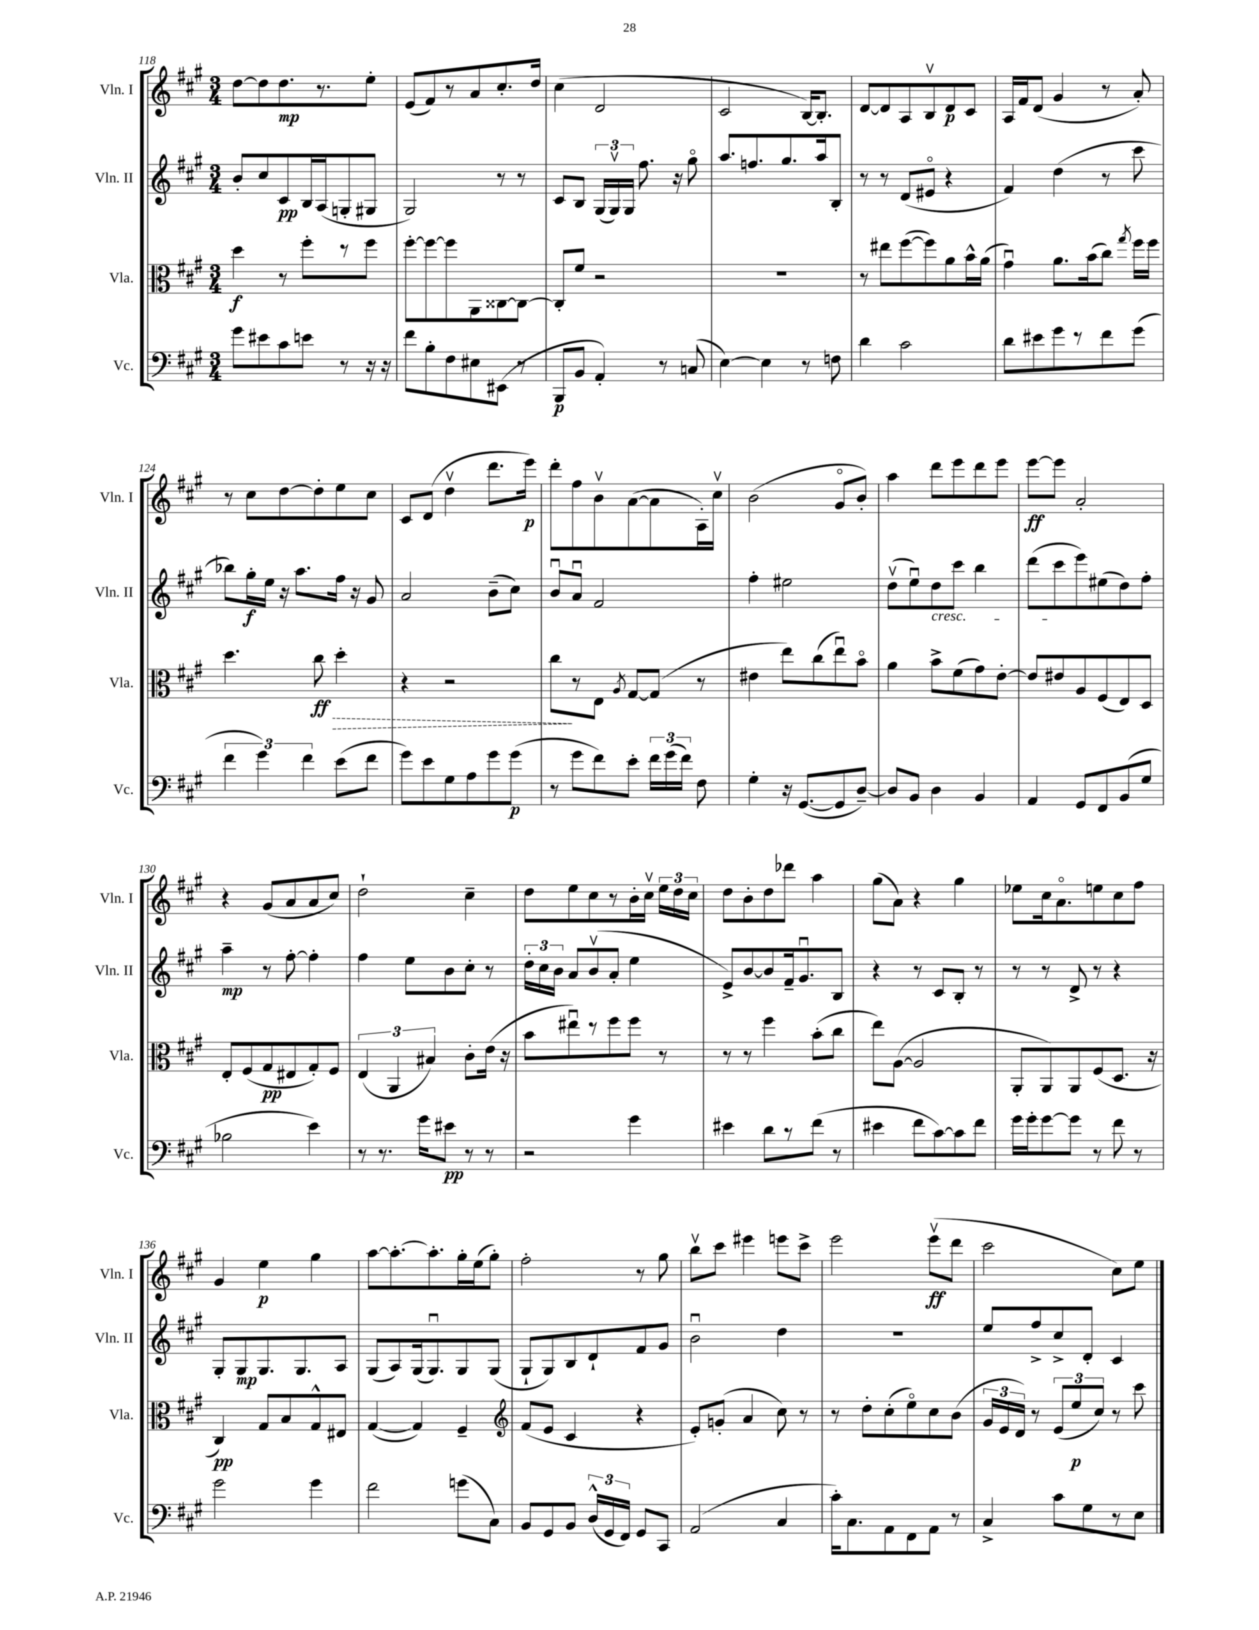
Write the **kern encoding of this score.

**kern	**dynam	**kern	**dynam	**kern	**dynam	**kern	**dynam
*part4	*part4	*part3	*part3	*part2	*part2	*part1	*part1
*staff4	*staff4	*staff3	*staff3	*staff2	*staff2	*staff1	*staff1
*I"Vc.	*	*I"Vla.	*	*I"Vln. II	*	*I"Vln. I	*
*I'Vc.	*	*I'Vla.	*	*I'Vln. II	*	*I'Vln. I	*
*clefF4	*	*clefC3	*	*clefG2	*	*clefG2	*
*k[f#c#g#]	*	*k[f#c#g#]	*	*k[f#c#g#]	*	*k[f#c#g#]	*
*M3/4	*	*M3/4	*	*M3/4	*	*M3/4	*
=118	=118	=118	=118	=118	=118	=118	=118
8g#\L	.	4dd\	f	8b'/L	.	[8dd\L	.
8e#X\	.	.	.	8cc#/	.	8dd\]	.
8c#\	.	8r	.	8c#/	pp	8.dd\	mp
8en\J	.	8ff#'\L	.	16B/L	.	.	.
.	.	.	.	(16A/J	.	8.r	.
8r	.	8r	.	8Gn'/	.	.	.
16r	.	8ff#\J	.	8G#X/J	.	8ee'\J	.
16r	.	.	.	.	.	.	.
=119	=119	=119	=119	=119	=119	=119	=119
8f#\L	.	[8ff#'\L	.	2G#/)	.	(8e/L	.
8B'\	.	8ff#\_	.	.	.	8f#/)	.
8F#\	.	8ff#\]	.	.	.	8r	.
8E#X\	.	8AA\	.	.	.	8a/	.
(8EE#X\J	.	[8C##X\	.	8r	.	8.cc#'/	.
8r	.	8C##\J_	.	8r	.	.	.
.	.	.	.	.	.	16dd/Jk	.
=120	=120	=120	=120	=120	=120	=120	=120
8BBB/L	p	8C##'/L]	.	8c#/L	.	(4cc#\	.
8BB/J	.	8f#/J	.	8B/J	.	.	.
4AA'/)	.	2r	.	(24G#/LL	.	2d/	.
.	.	.	.	24G#v/)	.	.	.
.	.	.	.	24G#/JJ	.	.	.
.	.	.	.	8.ff#\	.	.	.
8r	.	.	.	.	.	.	.
.	.	.	.	16r	.	.	.
(8Cn/	.	.	.	8gg#\	.	.	.
=121	=121	=121	=121	=121	=121	=121	=121
[4E\)	.	2.r	.	8.aa/L	.	2c#/	.
.	.	.	.	8.ffn/	.	.	.
4E\]	.	.	.	.	.	.	.
.	.	.	.	8.gg#/	.	.	.
8r	.	.	.	.	.	[16B/KL)	.
.	.	.	.	16aa/k	.	8.B'/J]	.
8Fn\	.	.	.	8B'/J	.	.	.
=122	=122	=122	=122	=122	=122	=122	=122
4d\	.	8r	.	8r	.	[8d/L	.
.	.	8ee#X\L	.	8r	.	8d/]	.
2c#\	.	([8ff#\	.	(8d/L	.	8A/	.
.	.	8ff#\])	.	8e#X/J	.	8Bv/	.
.	.	8a\	.	4r	.	8d/	p
.	.	16b^^\L	.	.	.	8c#/J	.
.	.	(16a\JJ	.	.	.	.	.
=123	=123	=123	=123	=123	=123	=123	=123
8d\L	.	4g#u\)	.	4f#/)	.	16A/LL	.
.	.	.	.	.	.	16f#/J	.
8e#X\	.	.	.	.	.	(8d/J	.
8g#\	.	8.a\L	.	(4dd\	.	4g#/	.
8r	.	.	.	.	.	.	.
.	.	(16b\k	.	.	.	.	.
8f#\	.	8cc#\J)	.	8r	.	8r	.
.	.	8qgg#/	.	.	.	.	.
(8g#\J	.	16ff#\LL	.	8ccc#\	.	8a'/)	.
.	.	16ff#\JJ	.	.	.	.	.
!!LO:LB:g=z
=124	=124	=124	=124	=124	=124	=124	=124
6f#\	.	4.dd\	.	8bb-X\L)	.	8r	.
.	.	.	.	16gg#'\L	f	8cc#\L	.
6g#\)	.	.	.	.	.	.	.
.	.	.	.	16ee\JJ	.	.	.
.	.	.	.	16r	.	[8dd\	.
.	.	.	.	8.aa\L	.	.	.
6f#\	.	.	.	.	.	.	.
!	!	!	!LO:HP:b	!	!	!	!
.	.	8cc#\	> ff	.	.	8dd'\]	.
(8e\L	.	4dd'\	.	16ff#\Jk	.	8ee\	.
.	.	.	.	16r	.	.	.
8f#\J	.	.	.	8g#/	.	8cc#\J	.
=125	=125	=125	=125	=125	=125	=125	=125
8g#\L)	.	4r	.	2a/	.	8c#/L	.
8e\	.	.	.	.	.	(8d/J	.
8G#\	.	2r	.	.	.	4ddv\	.
8A\	.	.	.	.	.	.	.
8g#\	.	.	.	(8b~\L	.	8.ddd\L	.
(8g#\J	p	.	.	8cc#\J)	.	.	.
.	.	.	.	.	.	16eee\Jk)	p
=126	=126	=126	=126	=126	=126	=126	=126
8r	.	8cc#\L	.	8bu/L	.	8ddd'\L	.
8g#\L	.	8r	]	8au/J	.	8ff#\	.
8f#\)	.	8E\J	.	2f#/	.	8bv\	.
.	.	8qA/	.	.	.	.	.
8e'\J	.	[8G#/L	.	.	.	([8a\	.
24f#\LL	.	(8G#/J]	.	.	.	8a\]	.
(24g#\	.	.	.	.	.	.	.
24f#\JJ)	.	.	.	.	.	.	.
8F#\	.	8r	.	.	.	16A'\L)	.
.	.	.	.	.	.	16cc#v\JJ	.
=127	=127	=127	=127	=127	=127	=127	=127
4G#'\	.	4e#X\	.	4ff#'\	.	(2b\	.
16r	.	8ee\L)	.	2ee#X\	.	.	.
([8.GG#/L	.	.	.	.	.	.	.
.	.	(8cc#\	.	.	.	.	.
8GG#/]	.	8eeu\)	.	.	.	8g#/L	.
[8D~/J)	.	8b\J	.	.	.	8b'/J)	.
=128	=128	=128	=128	=128	=128	=128	=128
8D/L]	.	4a\	.	(8ddv\L	.	4aa\	.
8BB/J	.	.	.	8eeu\)	.	.	.
!	!	!	!	!LO:TX:b:i:t=cresc.	!	!	!
4D\	.	8b^\L	.	8dd\	.	8ddd\L	.
.	.	(8f#\	.	8ccc#\J	.	8eee\	.
4BB/	.	8g#\)	.	4bb\	.	8ddd\	.
.	.	[8e'\J	.	.	.	8eee\J	.
=129	=129	=129	=129	=129	=129	=129	=129
4AA/	.	8e/L]	.	(8ddd\L	.	[8eee\L	ff
.	.	8e#X/	.	8ccc#\	.	8eee\J]	.
8GG#/L	.	8A/	.	8eee\)	.	2a'/	.
8FF#/	.	(8F#/	.	(8ee#X\	.	.	.
(8BB/	.	8E/)	.	8dd\)	.	.	.
8G#/J	.	8D/J	.	8ff#'\J	.	.	.
!!LO:LB:g=z
=130	=130	=130	=130	=130	=130	=130	=130
2B-X\	.	8E'/L	.	4aa~\	mp	4r	.
.	.	(8F#/	.	.	.	.	.
.	.	8G#/	pp	8r	.	(8g#/L	.
.	.	8E#X/	.	[8ff#'\	.	8a/	.
4e\)	.	8G#'/)	.	4ff#'\]	.	8a/	.
.	.	8F#/J	.	.	.	8cc#/J)	.
=131	=131	=131	=131	=131	=131	=131	=131
8r	.	(6E/	.	4ff#\	.	2dd`\	.
8.r	.	.	.	.	.	.	.
.	.	6AA/	.	.	.	.	.
.	.	.	.	8ee\L	.	.	.
16g#\KL	.	.	.	.	.	.	.
.	.	6B#X/)	.	.	.	.	.
8e#X\J	pp	.	.	8b\	.	.	.
8r	.	8c#'\L	.	8cc#'\J	.	4cc#~\	.
8r	.	(16e\Jk	.	8r	.	.	.
.	.	16r	.	.	.	.	.
=132	=132	=132	=132	=132	=132	=132	=132
2r	.	8b\L	.	24dd'\LL	.	8dd\L	.
.	.	.	.	24cc#\	.	.	.
.	.	.	.	24b\JJ	.	.	.
.	.	8ee#Xu\)	.	8a/L	.	8ee\	.
.	.	8r	.	(8bv/	.	8cc#\	.
.	.	8ff#\	.	8a'/J	.	8r	.
4g#\	.	8ff#\J	.	4ee\	.	16b'\L	.
.	.	.	.	.	.	16cc#v\JJ	.
.	.	8r	.	.	.	24ee\LL	.
.	.	.	.	.	.	24dd\	.
.	.	.	.	.	.	24cc#\JJ	.
=133	=133	=133	=133	=133	=133	=133	=133
4e#X\	.	8r	.	8e^/L)	.	8dd\L	.
.	.	8r	.	[8b/	.	8b'\	.
8d\L	.	4ff#\	.	8b/]	.	8dd\	.
8r	.	.	.	16f#~/k	.	8ddd-X\J	.
.	.	.	.	8.g#u/	.	.	.
(8f#\J	.	(8b'\L	.	.	.	4aa\	.
8r	.	8cc#\J	.	8B/J	.	.	.
=134	=134	=134	=134	=134	=134	=134	=134
4e#X\	.	8ee\L)	.	4r	.	(8gg#\L	.
.	.	([8A\J	.	.	.	8a\J)	.
8f#\L	.	2A/]	.	8r	.	4r	.
[8c#\)	.	.	.	8c#/L	.	.	.
8c#\]	.	.	.	8B'/J	.	4gg#\	.
8f#\J	.	.	.	8r	.	.	.
=135	=135	=135	=135	=135	=135	=135	=135
16g#\LL	.	8AA'/L	.	8r	.	8ee-X\L	.
16g#'\J	.	.	.	.	.	.	.
[8g#\	.	8AA/)	.	8r	.	16cc#\k	.
.	.	.	.	.	.	8.a\	.
8g#\J]	.	8AA/	.	8d^/	.	.	.
8r	.	(8F#/	.	8r	.	8een\	.
8f#\	.	8.D/J	.	4r	.	8cc#\	.
8r	.	.	.	.	.	8ff#\J	.
.	.	16r	.	.	.	.	.
!!LO:LB:g=z
=136	=136	=136	=136	=136	=136	=136	=136
2g#\	.	4C#/)	pp	8G#'/L	.	4g#/	.
.	.	.	.	8G#/	mp	.	.
.	.	8G#/L	.	8.G#/	.	4ee\	p
.	.	8B/	.	.	.	.	.
.	.	.	.	8.G#/	.	.	.
4g#\	.	8G#^^/	.	.	.	4gg#\	.
.	.	8E#X/J	.	8A/J	.	.	.
=137	=137	=137	=137	=137	=137	=137	=137
2f#\	.	([4G#/	.	(8G#/L	.	[8aa\L	.
.	.	.	.	8A/)	.	8.aa'\_	.
.	.	4G#/])	.	(16G#/k	.	.	.
.	.	.	.	8.G#u/)	.	8.aa'\]	.
(8gn\L	.	4F#~/	.	8G#/	.	16gg#'\L	.
.	.	.	.	.	.	(16ee\J	.
8C#\J)	.	.	.	(8G#/J	.	8gg#'\J)	.
=138	=138	=138	=138	=138	=138	=138	=138
*	*	*clefG2	*	*	*	*	*
8BB/L	.	(8f#/L	.	8G#`/L	.	2ff#'\	.
8GG#/	.	8e/J	.	8G#/)	.	.	.
8BB/J	.	4c#/	.	8B/	.	.	.
(24D^^/LL	.	.	.	8d`/	.	.	.
24GG#/	.	.	.	.	.	.	.
24FF#/JJ)	.	.	.	.	.	.	.
8GG#/L	.	4r	.	8f#/	.	8r	.
8CC#/J	.	.	.	8g#/J	.	8gg#\	.
=139	=139	=139	=139	=139	=139	=139	=139
(2AA/	.	8e'/L)	.	2bu\	.	8bbv\L	.
.	.	(8gn'/J	.	.	.	8ccc#\J	.
.	.	4a/	.	.	.	4eee#X\	.
4C#/	.	8cc#\)	.	4dd\	.	8eeen\L	.
.	.	8r	.	.	.	8ccc#^\J	.
=140	=140	=140	=140	=140	=140	=140	=140
16c#'\KL)	.	8r	.	2.r	.	2eee\	.
8.C#\	.	.	.	.	.	.	.
.	.	8dd'\L	.	.	.	.	.
8AA\	.	(8cc#'\	.	.	.	.	.
8FF#\	.	8ee\)	.	.	.	.	.
8AA\J	.	8cc#\	.	.	.	(8eeev\L	ff
8r	.	(8b\J	.	.	.	8ddd\J	.
=141	=141	=141	=141	=141	=141	=141	=141
4C#^/	.	24g#/LL	.	8ee/L	.	2ccc#\	.
.	.	24e/	.	.	.	.	.
.	.	24d/JJ)	.	.	.	.	.
.	.	8r	.	8ff#^/	.	.	.
8c#\L	.	(12e/L	.	8cc#^/	.	.	.
.	.	12ee/	p	.	.	.	.
8G#\	.	.	.	8d'/J	.	.	.
.	.	12cc#/J)	.	.	.	.	.
8r	.	8r	.	4c#/	.	8cc#\L)	.
8E\J	.	8ccc#\	.	.	.	8ee\J	.
==	==	==	==	==	==	==	==
*-	*-	*-	*-	*-	*-	*-	*-
